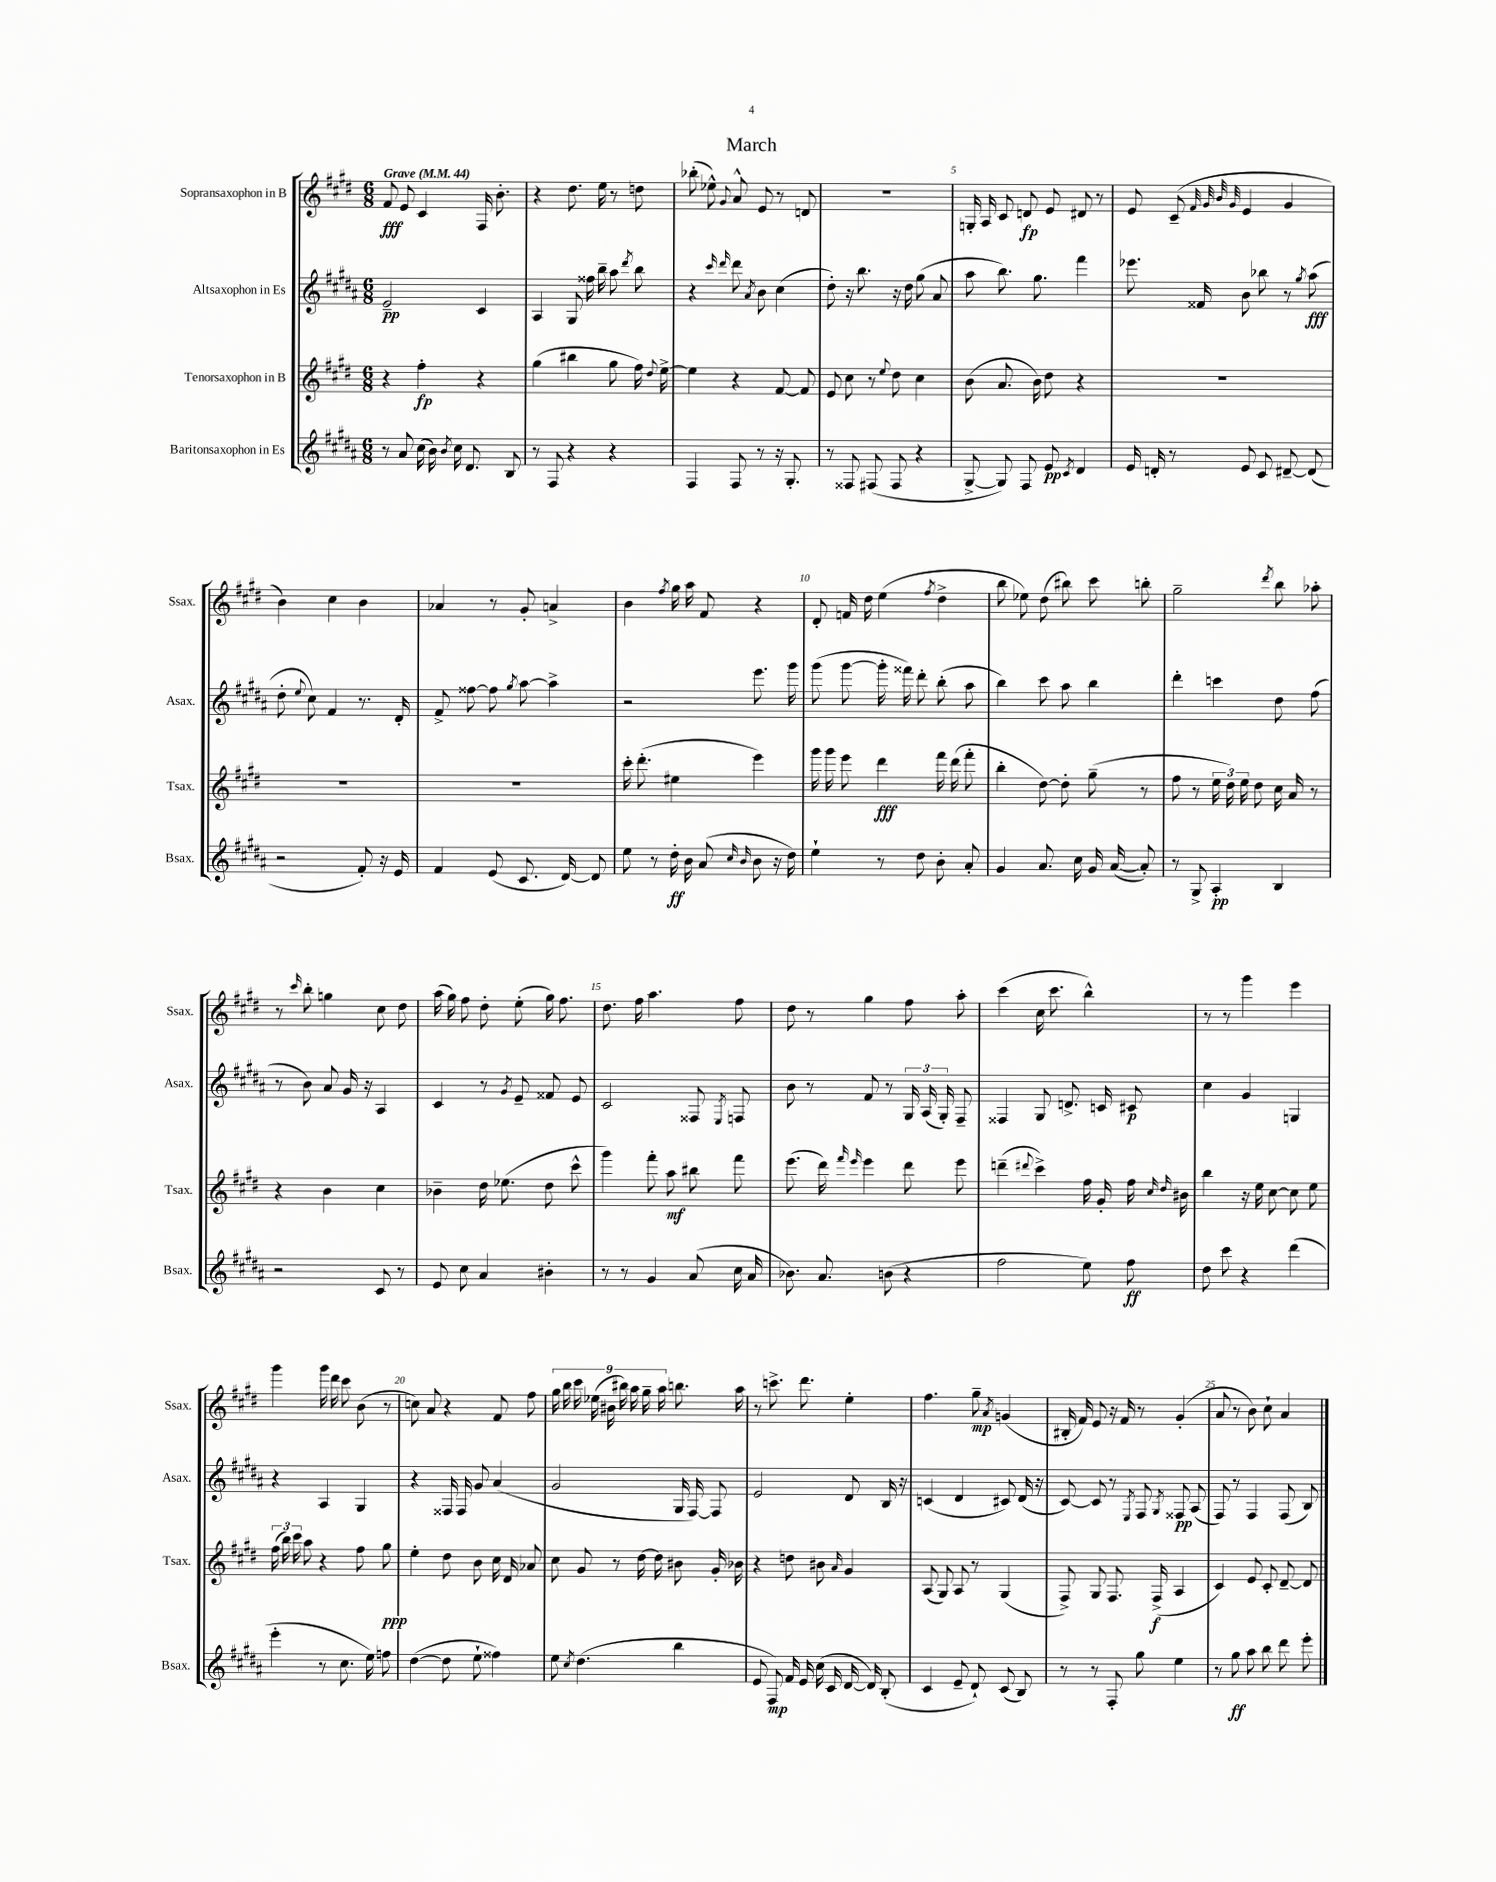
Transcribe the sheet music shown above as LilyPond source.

\header { title = "March" }
<<
\new StaffGroup <<
\new Staff = "s0" \with { instrumentName = "Sopransaxophon in B" shortInstrumentName = "Ssax." } {
    \clef treble \key e \major \numericTimeSignature \time 6/8 \tempo "Grave" 4 = 44
    \autoBeamOff fis'8\fff e'8 cis'4 fis16 b'8.-. |
    r4 dis''8. e''16 r8 d''8 |
    bes''8-.( ees''8-^) \appoggiatura { gis'8 } a'8-^ e'8 r8 d'8 |
    R2. |
    g16-. a16 cis'8 d'8\fp e'8 dis'8 r8 |
    e'8 cis'8--( \grace { fis'32 gis'32 b'32 gis'32 } e'4 gis'4 |
    b'4) cis''4 b'4 |
    aes'4 r8 gis'8-. a'4-> |
    b'4 \acciaccatura { fis''8 } gis''16 a''16 fis'8 r4 |
    dis'8-. f'16 dis''16 e''4( \acciaccatura { fis''8 } dis''4-> |
    b''8 ees''8) dis''8( bis''8) cis'''8 b''8-. |
    gis''2-- \acciaccatura { dis'''8 } b''8 aes''8-. |
    r8 \grace { cis'''16 } b''8-. g''4 cis''8 dis''8 |
    a''16( gis''16) fis''8 dis''8-. e''8-.( gis''16) fis''8. |
    dis''8. fis''16 a''4. fis''8 |
    dis''8 r8 gis''4 fis''8 a''8-. |
    cis'''4( cis''16 cis'''8. b''4-^) |
    r8 r8 gis'''4 e'''4 |
    gis'''4 gis'''16 dis'''16 cis'''8 b'8( r8 |
    c''8) a'8 r4 fis'8 fis''8 |
    \tuplet 9/8 { gis''16 b''16 cis'''16 ees''16( bis'16 bis''16) a''16 gis''16-- a''16 } b''8. a''16 |
    r8 c'''8.-> dis'''8. e''4-. |
    fis''4. gis''8--\mp \acciaccatura { a'8 } g'4( |
    bis16-. fis'16) e'8 r16 fis'16 r8 gis'4-.( |
    a'8 r8 b'8) cis''8-! a'4 \bar "|." |
}
\new Staff = "s1" \with { instrumentName = "Altsaxophon in Es" shortInstrumentName = "Asax." } {
    \clef treble \key b \major \numericTimeSignature \time 6/8
    \autoBeamOff e'2--\pp cis'4 |
    ais4 gis8 fisis''16 b''16-- ais''8 \acciaccatura { dis'''8 } b''8 |
    r4 \grace { cis'''16 dis'''16 } dis'''8 \acciaccatura { ais'8 } b'8 cis''4( |
    dis''8-.) r16 b''8. r16 dis''16 gis''8( ais'8 |
    ais''8 b''8.) gis''8. fis'''4 |
    ees'''8. fisis'16 b'8 bes''8 r8 \acciaccatura { gis''8 } ais''8\fff( |
    dis''8-. \appoggiatura { e''8 } cis''8) fis'4 r8. dis'16-. |
    fis'8-> fisis''8~ fisis''8 \acciaccatura { gis''8 } ais''8~ ais''4-> |
    r2 e'''8. gis'''16 |
    gis'''8( gis'''8~ gis'''16-. fisis'''16) dis'''8-. b''8-.( ais''8 |
    b''4) cis'''8 ais''8 b''4 |
    dis'''4-. c'''4 dis''8 fis''8( |
    r8 b'8) ais'8 gis'16 r16 ais4 |
    cis'4 r8 \acciaccatura { gis'8 } e'8-- fisis'8 e'8 |
    cis'2 fisis8 \acciaccatura { e8 } f8 |
    b'8 r8 fis'8 r8 \tuplet 3/2 { gis16 ais16( gis16-.) } fis8-- |
    fisis4 gis8 d'8.-> c'16 cis'8\p |
    cis''4 gis'4 g4 |
    r4 ais4 gis4 |
    r4 fisis16 fisis16 gis'8 ais'4( |
    gis'2 gis16 fis16~) fis8 |
    e'2 dis'8 b16 r16 |
    c'4( dis'4 cis'8) dis'16( r16 |
    cis'8~) cis'8 r8 \acciaccatura { e8 } fis8 \acciaccatura { gis8 } fisis8\pp ais8( |
    fis8) r8 fis4 fis8( b8) \bar "|." |
}
\new Staff = "s2" \with { instrumentName = "Tenorsaxophon in B" shortInstrumentName = "Tsax." } {
    \clef treble \key e \major \numericTimeSignature \time 6/8
    \autoBeamOff r4 fis''4-.\fp r4 |
    gis''4( bis''4 gis''8 fis''16) \appoggiatura { dis''8 } e''16~-> |
    e''4 r4 fis'8~ fis'8 |
    e'8 cis''8 r8 \appoggiatura { e''8 } dis''8 cis''4 |
    b'8( a'8. b'16) dis''8 r4 |
    R2. |
    R2. |
    R2. |
    cis'''16-. dis'''8.-.( eis''4 e'''4) |
    gis'''16 gis'''16 e'''8 dis'''4\fff fis'''16 dis'''16( fis'''8-. |
    b''4-. dis''8~) dis''8-. gis''8--( r8 |
    fis''8 r8 \tuplet 3/2 { e''16 dis''16) e''16 } dis''8 cis''16 a'16 r8 |
    r4 b'4 cis''4 |
    bes'4-- dis''16 ees''8.( dis''8 cis'''8-^ |
    gis'''4) fis'''8-. a''8\mf bis''8 fis'''8 |
    e'''8.( dis'''16) \grace { fis'''16 e'''16 } e'''4 dis'''8 e'''8 |
    d'''4--( \appoggiatura { dis'''8 } cis'''4->) fis''16 gis'16-. fis''16 \grace { cis''16 dis''16 } bis'16 |
    b''4 r16 e''16 cis''8~ cis''8 e''8 |
    \tuplet 3/2 { fis''16( b''16) cis'''16 } a''8 r4 fis''8 gis''8\ppp |
    e''4-. dis''8 b'8 cis''16 dis'16 aes'8 |
    cis''8 gis'8 r8 dis''16~ dis''16 bis'8 gis'16-. bes'16 |
    r4 d''8 bis'8 \grace { a'16 } gis'4 |
    a8( gis8) a8 r8 gis4( |
    fis8->) gis8 fis8. fis16->\f( a4 |
    cis'4) e'8 cis'8-. dis'8~-- dis'8 \bar "|." |
}
\new Staff = "s3" \with { instrumentName = "Baritonsaxophon in Es" shortInstrumentName = "Bsax." } {
    \clef treble \key b \major \numericTimeSignature \time 6/8
    \autoBeamOff r8 ais'8 cis''16( b'16) \acciaccatura { b'8 } cis''16 dis'8. b8 |
    r8 fis8 r4 r4 |
    fis4 fis8 r8 r16 gis8.-. |
    r8 fisis8 fis8( fis8 r4 |
    gis8~-> gis8) fis8 e'8\pp \acciaccatura { cis'8 } dis'4 |
    e'16 d'16-. r8 e'8 cis'8 dis'8~-- dis'8( |
    r2 fis'8-.) r16 e'16 |
    fis'4 e'8( cis'8. dis'16~) dis'8 |
    e''8 r8 dis''16-.\ff b'16 ais'8( \grace { cis''16 b'16 } b'8 r16 dis''16) |
    e''4-! r8 dis''8 b'8-. ais'8-. |
    gis'4 ais'8. cis''16 gis'16 ais'16~( ais'8-.) |
    r8 gis8-> ais4-.\pp b4 |
    r2 cis'8 r8 |
    e'8 cis''8 ais'4 bis'4-. |
    r8 r8 gis'4 ais'8( cis''16 ais'16 |
    bes'8.) ais'8. b'8( r4 |
    fis''2 e''8) fis''8\ff |
    dis''8 cis'''8 r4 dis'''4( |
    e'''4-. r8 cis''8. e''16) f''8 |
    dis''4~( dis''8 e''8-! fisis''4) |
    e''8 \acciaccatura { cis''8 } dis''4.( b''4 |
    e'8 fis8\mp) fis'16 e'16 cis''16( cis'16 dis'16~ dis'16) b8-.( |
    cis'4 e'8-- dis'8-!) cis'8( b8) |
    r8 r8 fis8-. gis''8 e''4 |
    r8 gis''8\ff ais''8 b''8 dis'''8 e'''8-. \bar "|." |
}
>>
>>
\layout { \context { \Score \override BarNumber.break-visibility = ##(#f #t #t) barNumberVisibility = #(every-nth-bar-number-visible 5) } }
